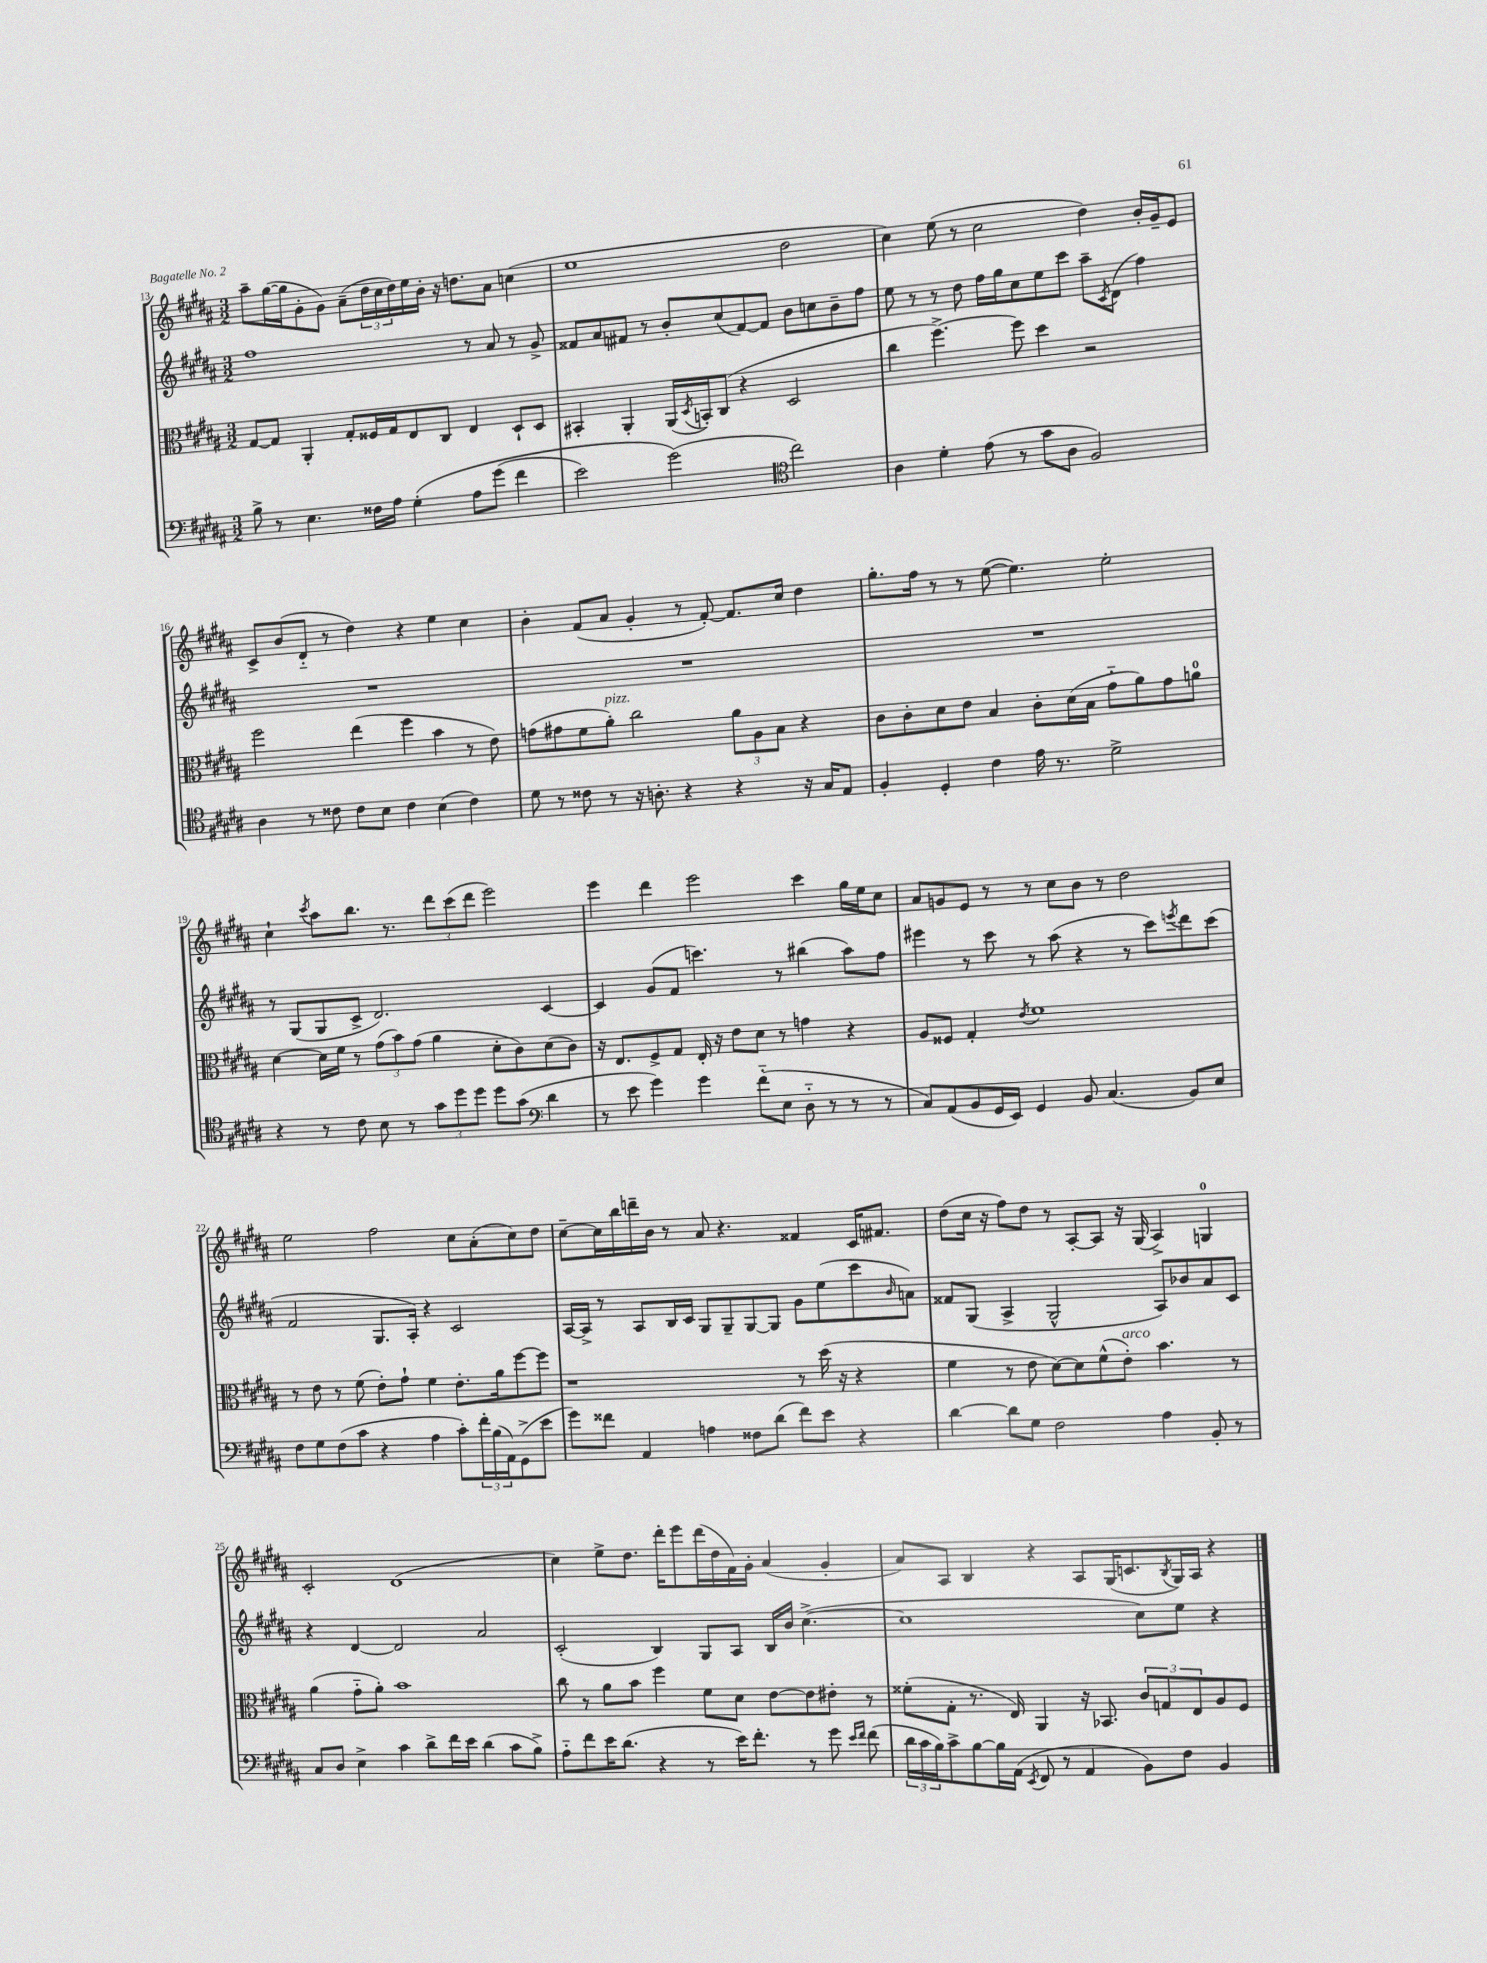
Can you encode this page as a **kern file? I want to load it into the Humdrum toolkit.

**kern	**kern	**kern	**kern
*part4	*part3	*part2	*part1
*staff4	*staff3	*staff2	*staff1
*clefF4	*clefC3	*clefG2	*clefG2
*k[f#c#g#d#a#]	*k[f#c#g#d#a#]	*k[f#c#g#d#a#]	*k[f#c#g#d#a#]
*M3/2	*M3/2	*M3/2	*M3/2
=13	=13	=13	=13
8B^\	[8G#/L	1ff#	8aa#~\L
8r	8G#/J]	.	([16gg#\L
.	.	.	16gg#\J]
4.E\	4AA#'/	.	8g#'\
.	.	.	8g#\J)
.	8G#'/L	.	(8a#~\L
16F##X\LL	16F##X/L	.	24dd#\L
.	.	.	24cc#\
16A#\JJ	16G#/J	.	.
.	.	.	24dd#\)
(4G#'\	8E/	.	16ee\
.	.	.	16b'\JJ
.	8C#/J	.	16r
.	.	.	8.ddn\L
8A#\L	4E/	8r	.
(8g#\J	.	8a#/	8a#\J
4f#\	8D#`/L	8r	(4ccn\
.	8D#/J	8g#^/	.
=14	=14	=14	=14
2e\)	4BB#X'/	8f##X/L	1ee
.	.	8a#/	.
.	4AA#'/	8f#X/J	.
.	.	8r	.
(2g#\)	(16AA#/LL	8b'/L	.
.	8qD#/	.	.
.	16BBn'/J)	.	.
.	(8C#/J	(8cc#/	.
.	4r	[8f#/)	.
.	.	8f#/J]	.
*clefC4	*	*	*
2cc#\)	2D#/	8b\L	2dd#\
.	.	8ccn\	.
.	.	8b~\	.
.	.	8ff#\J	.
=15	=15	=15	=15
4A#\	4cc#\	8ee\	4cc#\)
.	.	8r	.
4d#'\	[4.ff#^\)	8r	(8ee\
.	.	8dd#\	8r
(8e\	.	16ff#\LL	2cc#\
.	.	16gg#\J	.
8r	8ff#\]	8cc#\	.
8g#\L	4dd#\	8ee\	.
8A#\J	.	8ccc#\J	.
2F#/)	2r	8aa#~\L	4dd#\)
.	.	8qc#/	.
.	.	(8d#\J	.
.	.	4ff#\)	16b'/LL
.	.	.	16g#~/J
.	.	.	8e/J
!!LO:LB:g=z
=16	=16	=16	=16
4A#\	2ff#\	1.r	8c#^/L
.	.	.	(8b/
8r	.	.	8d#/J
8c##X\	.	.	8r
8c##\L	(4ee\	.	4dd#\)
8B\J	.	.	.
4c##\	4ff#\	.	4r
(4B\	4b\	.	4ee\
4c##\)	8r	.	4cc#\
.	8e\)	.	.
=17	=17	=17	=17
8d#\	(8gn\L	1.r	4b'\
8r	8g#X\	.	.
8c##X\	8f#\	.	(8f#/L
!	!LO:TX:a:i:t=pizz.	!	!
8r	8a#'\J)	.	8a#/J
16r	2cc#\	.	4g#'/
8.An'\	.	.	.
4r	.	.	8r
.	.	.	[8f#'/)
4r	12a#\L	.	8.f#/L]
.	12A#\	.	.
.	12B\J	.	.
.	.	.	16cc#/Jk
16r	4r	.	4dd#\
16G#/KL	.	.	.
8E/J	.	.	.
=18	=18	=18	=18
4F#'/	8c#\L	1.r	8.gg#'\L
.	8c#'\	.	.
.	.	.	16ff#\Jk
4D#'/	8d#\	.	8r
.	8e\J	.	8r
4c#\	4B/	.	([8ee\
.	.	.	4.ee\])
16e\	8c#'\L	.	.
8.r	.	.	.
.	(16d#\L	.	.
.	16B\JJ	.	.
2d#^\	8g#\L	.	2ee'\
.	8a#\)	.	.
.	8g#\	.	.
.	8an\J	.	.
!!LO:LB:g=z
=19	=19	=19	=19
4r	[4d#\	8r	4cc#`\
.	.	(8G#/L	.
.	.	.	8qccc#/
8r	16d#\LL]	8G#/	8aa#\L
.	16f#\JJ	.	.
8c#\	8r	8c#^/J	8.bb\J
8B\	(12g#\L	2.d#/)	.
.	.	.	8.r
.	12b\)	.	.
8r	.	.	.
.	(12g#\J	.	.
12g#\L	4a#\	.	12ddd#\L
12dd#\	.	.	(12ccc#\
12dd#\J	.	.	12ddd#\J
8dd#\L	8d#'\L	.	2eee\)
(8g#\J	8c#\)	.	.
*clefF4	*	*	*
4d#\	(8d#\	[4c#/	.
.	8c#\J)	.	.
=20	=20	=20	=20
8r	16r	4c#/]	4eee\
.	8.E/L	.	.
8e\	.	.	.
4g#\)	8F#^/	(8g#/L	4ddd#\
.	8G#/J	8f#/J	.
4g#\	16E'/	4.cccn\)	2eee\
.	16r	.	.
.	8e\L	.	.
(8f#\L	8d#\J	.	.
8E\J	8r	8r	.
8D#\	4gn\	(4bb#X\	4ccc#\
8r	.	.	.
8r	4r	8aa#\L)	16gg#\LL
.	.	.	16ee\J
8r	.	8ff#\J	8cc#\J
=21	=21	=21	=21
8C#/L)	8A#/L	4eee#X\	8a#/L
(8AA#/	8F##X/J	.	8gn/
8BB/	4G#'/	8r	8e/J
16GG#/L	.	8ccc#\	8r
16EE/JJ)	.	.	.
.	8qe/	.	.
4GG#/	1f#	8r	8r
.	.	(8aa#\	8cc#\L
8BB/	.	4r	8b\J
(4.C#/	.	.	8r
.	.	8r	2dd#\
.	.	8ccc#\L)	.
.	.	8qeeen/	.
8BB/L)	.	8ddd#\	.
8E/J	.	(8ccc#\J	.
!!LO:LB:g=z
=22	=22	=22	=22
8F#\L	8r	2f#/	2ee\
8G#\	8e\	.	.
(8F#\	8r	.	.
8c#\J	(8f#\	.	.
4r	8e'\L)	8.G#/L	2ff#\
.	8g#`\J	.	.
.	.	16A#'/Jk)	.
4A#\	4f#\	4r	.
8c#'\L)	8.e'\L	2c#/	8cc#\L
24f#'\L	.	.	(8a#'\
(24B\	.	.	.
.	16a#\k	.	.
24AA#\J)	.	.	.
(8GG#^\	[8ff#\	.	8cc#\)
8e\J	8ff#\J]	.	8dd#\J
=23	=23	=23	=23
8g#\L)	1r	[16A#/LL	[8cc#~\L
.	.	16A#^/JJ]	.
8f##X\J	.	8r	16cc#\L]
.	.	.	16bb\
4AA#/	.	8A#/L	16dddn~\
.	.	.	16b\JJ
.	.	16B/L	8r
.	.	16c#/JJ	.
4An\	.	8G#/L	8a#/
.	.	8G#~/	4.r
8F##X\L	.	[8G#/	.
(8d#\J	.	8G#/J]	.
8f##\L)	8r	8g#\L	4f##X/
8e\J	(16dd#\	(8ee\	.
.	16r	.	.
4r	4r	8ccc#\	16c#/KL
.	.	.	8.f#X/J
.	.	16qqb/	.
.	.	8an\J)	.
=24	=24	=24	=24
[4d#\	4f#\	8f##X/L	(8dd#\L
.	.	(8G#/J	16cc#\Jk
.	.	.	16r
8d#\L]	8r	4A#^/	8ff#\L)
8G#\J	8e\	.	8dd#\J
2F#\	[8d#\L)	2G#^^/	8r
.	8d#\]	.	[8A#'/L
.	(8f#^^\	.	8A#/J]
!	!LO:TX:a:i:t=arco	!	!
.	8e'\J)	.	16r
.	.	.	(16G#/
4A#\	4.b\	8A#/L)	4A#^/)
.	.	8b-X/	.
8BB'/	.	8a#/	4Gn/
8r	8r	8c#/J	.
!!LO:LB:g=z
=25	=25	=25	=25
8C#/L	(4a#\	4r	2c#'/
8D#/J	.	.	.
4E^\	8g#\L	[4d#/	.
.	8a#'\J)	.	.
4c#\	1b	2d#/]	(1d#
8d#^\L	.	.	.
16f#\L	.	.	.
16e\JJ	.	.	.
(4d#\	.	2a#/	.
8c#\L	.	.	.
8B^\J)	.	.	.
=26	=26	=26	=26
8A#\L	8cc#\	(2c#'/	4cc#\)
8f#\	8r	.	.
16e\K	8a#\L	.	8ee^\L
(8.d#\J	.	.	.
.	8b\J	.	8.dd#\J
4r	4ff#\	4B/)	.
.	.	.	16ddd#'\KL
.	.	.	8eee\
8r	8f#\L	8G#/L	(16ddd#\L
.	.	.	16dd#\
16e\KL)	8d#\J	8A#/J	16f#\)
8.f#'\J	.	.	16g#'\JJ
.	[8e\L	16B/LL	(4a#/
.	.	16b/JJ	.
8r	8e\]	([4.cc#^\	.
8g#\	8e#X'\J	.	4g#'/
16qqe/LL	.	.	.
16qqf#/JJ	.	.	.
(8f#\	8r	.	.
=27	=27	=27	=27
24d#\LL	(8f##X'\L	1cc#]	8a#/L)
24c#\	.	.	.
24B\J)	.	.	.
8c#^\	8G#'\J	.	8A#/J
[8B\	8.r	.	4B/
16B\L]	.	.	.
(16AA#\JJ	16E/)	.	.
8qEE/	.	.	.
8FF#/	4AA#/	.	4r
8r	.	.	.
4AA#/	16r	.	8A#/L
.	8.BB-X/	.	.
.	.	.	(16G#/K
.	.	.	8.cn/
8BB\L)	12c#/L	8cc#\L)	.
.	12Gn/	.	.
.	.	.	8qB/
8F#\J	.	8ee\J	16G#/L)
.	12E/	.	.
.	.	.	16A#/JJ
4BB/	8A#/	4r	4r
.	8F#/J	.	.
==	==	==	==
*-	*-	*-	*-
